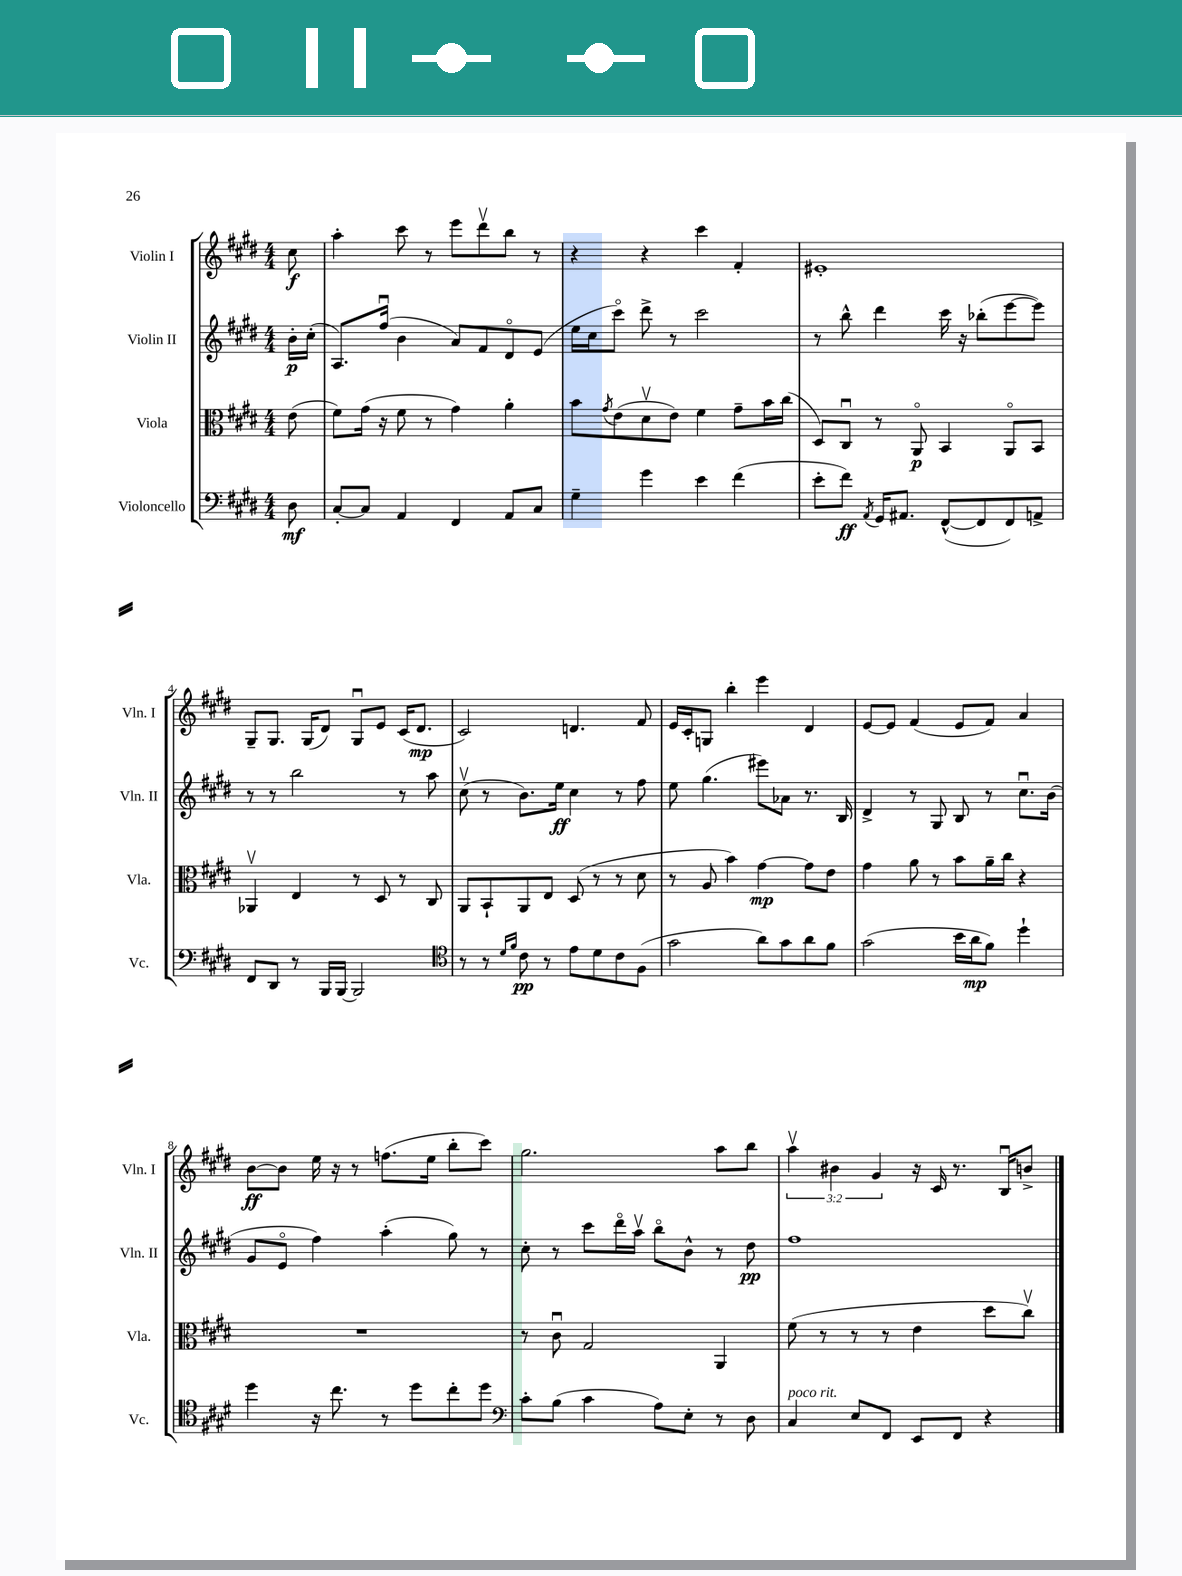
<<
\new StaffGroup <<
\new Staff = "s0" \with { instrumentName = "Violin I" shortInstrumentName = "Vln. I" } {
    \clef treble \key e \major \numericTimeSignature \time 4/4 \override Staff.TupletNumber.text = #tuplet-number::calc-fraction-text \partial 8
    cis''8\f |
    a''4-. cis'''8 r8 e'''8 dis'''8\upbow b''8 r8 |
    r4 r4 cis'''4 fis'4-. |
    eis'1-. |
    gis8-- gis8. gis16( dis'8) gis8\downbow e'8 cis'16( dis'8.\mp |
    cis'2) d'4. fis'8 |
    e'16 cis'16-. g8 b''4-. e'''4 dis'4 |
    e'8~ e'8 fis'4( e'8 fis'8) a'4 |
    b'8~\ff b'8 e''16 r16 r8 f''8.( e''16 b''8-. cis'''8) |
    gis''2. a''8 b''8 |
    \tuplet 3/2 { a''4\upbow bis'4 gis'4 } r16 cis'16 r8. b16\downbow b'8-> \bar "|." |
}
\new Staff = "s1" \with { instrumentName = "Violin II" shortInstrumentName = "Vln. II" } {
    \clef treble \key e \major \numericTimeSignature \time 4/4 \partial 8
    b'16-.\p cis''16-.( |
    a8.) fis''16\downbow( b'4 a'8) fis'8 dis'8\flageolet e'8( |
    e''16 cis''16 cis'''8\flageolet) dis'''8-> r8 cis'''2 |
    r8 b''8-^ dis'''4 cis'''16 r16 bes''8-.( e'''8~ e'''8) |
    r8 r8 b''2 r8 a''8 |
    cis''8\upbow( r8 b'8.) e''16\ff cis''4 r8 fis''8 |
    e''8 gis''4.( eis'''8) aes'8 r8. b16 |
    dis'4-> r8 gis8 b8 r8 cis''8.\downbow b'16( |
    gis'8 e'8\flageolet fis''4) a''4-.( gis''8) r8 |
    cis''8-. r8 cis'''8 dis'''16\flageolet a''16\upbow b''8\flageolet b'8-^ r8 dis''8\pp |
    fis''1 \bar "|." |
}
\new Staff = "s2" \with { instrumentName = "Viola" shortInstrumentName = "Vla." } {
    \clef alto \key e \major \numericTimeSignature \time 4/4 \partial 8
    e'8( |
    fis'8) gis'16( r16 fis'8 r8 gis'4) a'4-. |
    b'8 \acciaccatura { gis'8 } e'8( dis'8\upbow e'8) fis'4 gis'8-- b'16 cis''16( |
    dis8) cis8\downbow r8 a,8\flageolet\p b,4 a,8\flageolet b,8 |
    aes,4\upbow e4 r8 dis8 r8 cis8 |
    a,8 b,8-! a,8 e8 dis8( r8 r8 dis'8 |
    r8 a8 b'4) gis'4~\mp gis'8 e'8 |
    gis'4 a'8 r8 b'8 a'16-- cis''16 r4 |
    R1 |
    r8 cis'8\downbow gis2 a,4 |
    fis'8( r8 r8 r8 e'4 dis''8 cis''8\upbow) \bar "|." |
}
\new Staff = "s3" \with { instrumentName = "Violoncello" shortInstrumentName = "Vc." } {
    \clef bass \key e \major \numericTimeSignature \time 4/4 \partial 8
    dis8\mf |
    cis8~-. cis8 a,4 fis,4 a,8 cis8 |
    gis4-- gis'4 e'4 fis'4( |
    e'8-. fis'8\ff) \acciaccatura { a,8 } gis,16 ais,8. fis,8~-^( fis,8 fis,8) a,8-> |
    fis,8 dis,8 r8 b,,16 b,,16~ b,,2 |
    \clef tenor r8 r8 \grace { dis'16 fis'16 } cis'8\pp r8 e'8 dis'8 cis'8 fis8( |
    gis'2 a'8) gis'8 a'8 fis'8 |
    gis'2( b'16 a'16\mp fis'8) dis''4-! |
    dis''4 r16 cis''8. r8 dis''8 cis''8-. dis''8 |
    \clef bass cis'8-. b8( cis'4 a8) e8-. r8 dis8 |
    cis4^\markup { \italic "poco rit." } e8 fis,8 e,8 fis,8 r4 \bar "|." |
}
>>
>>
